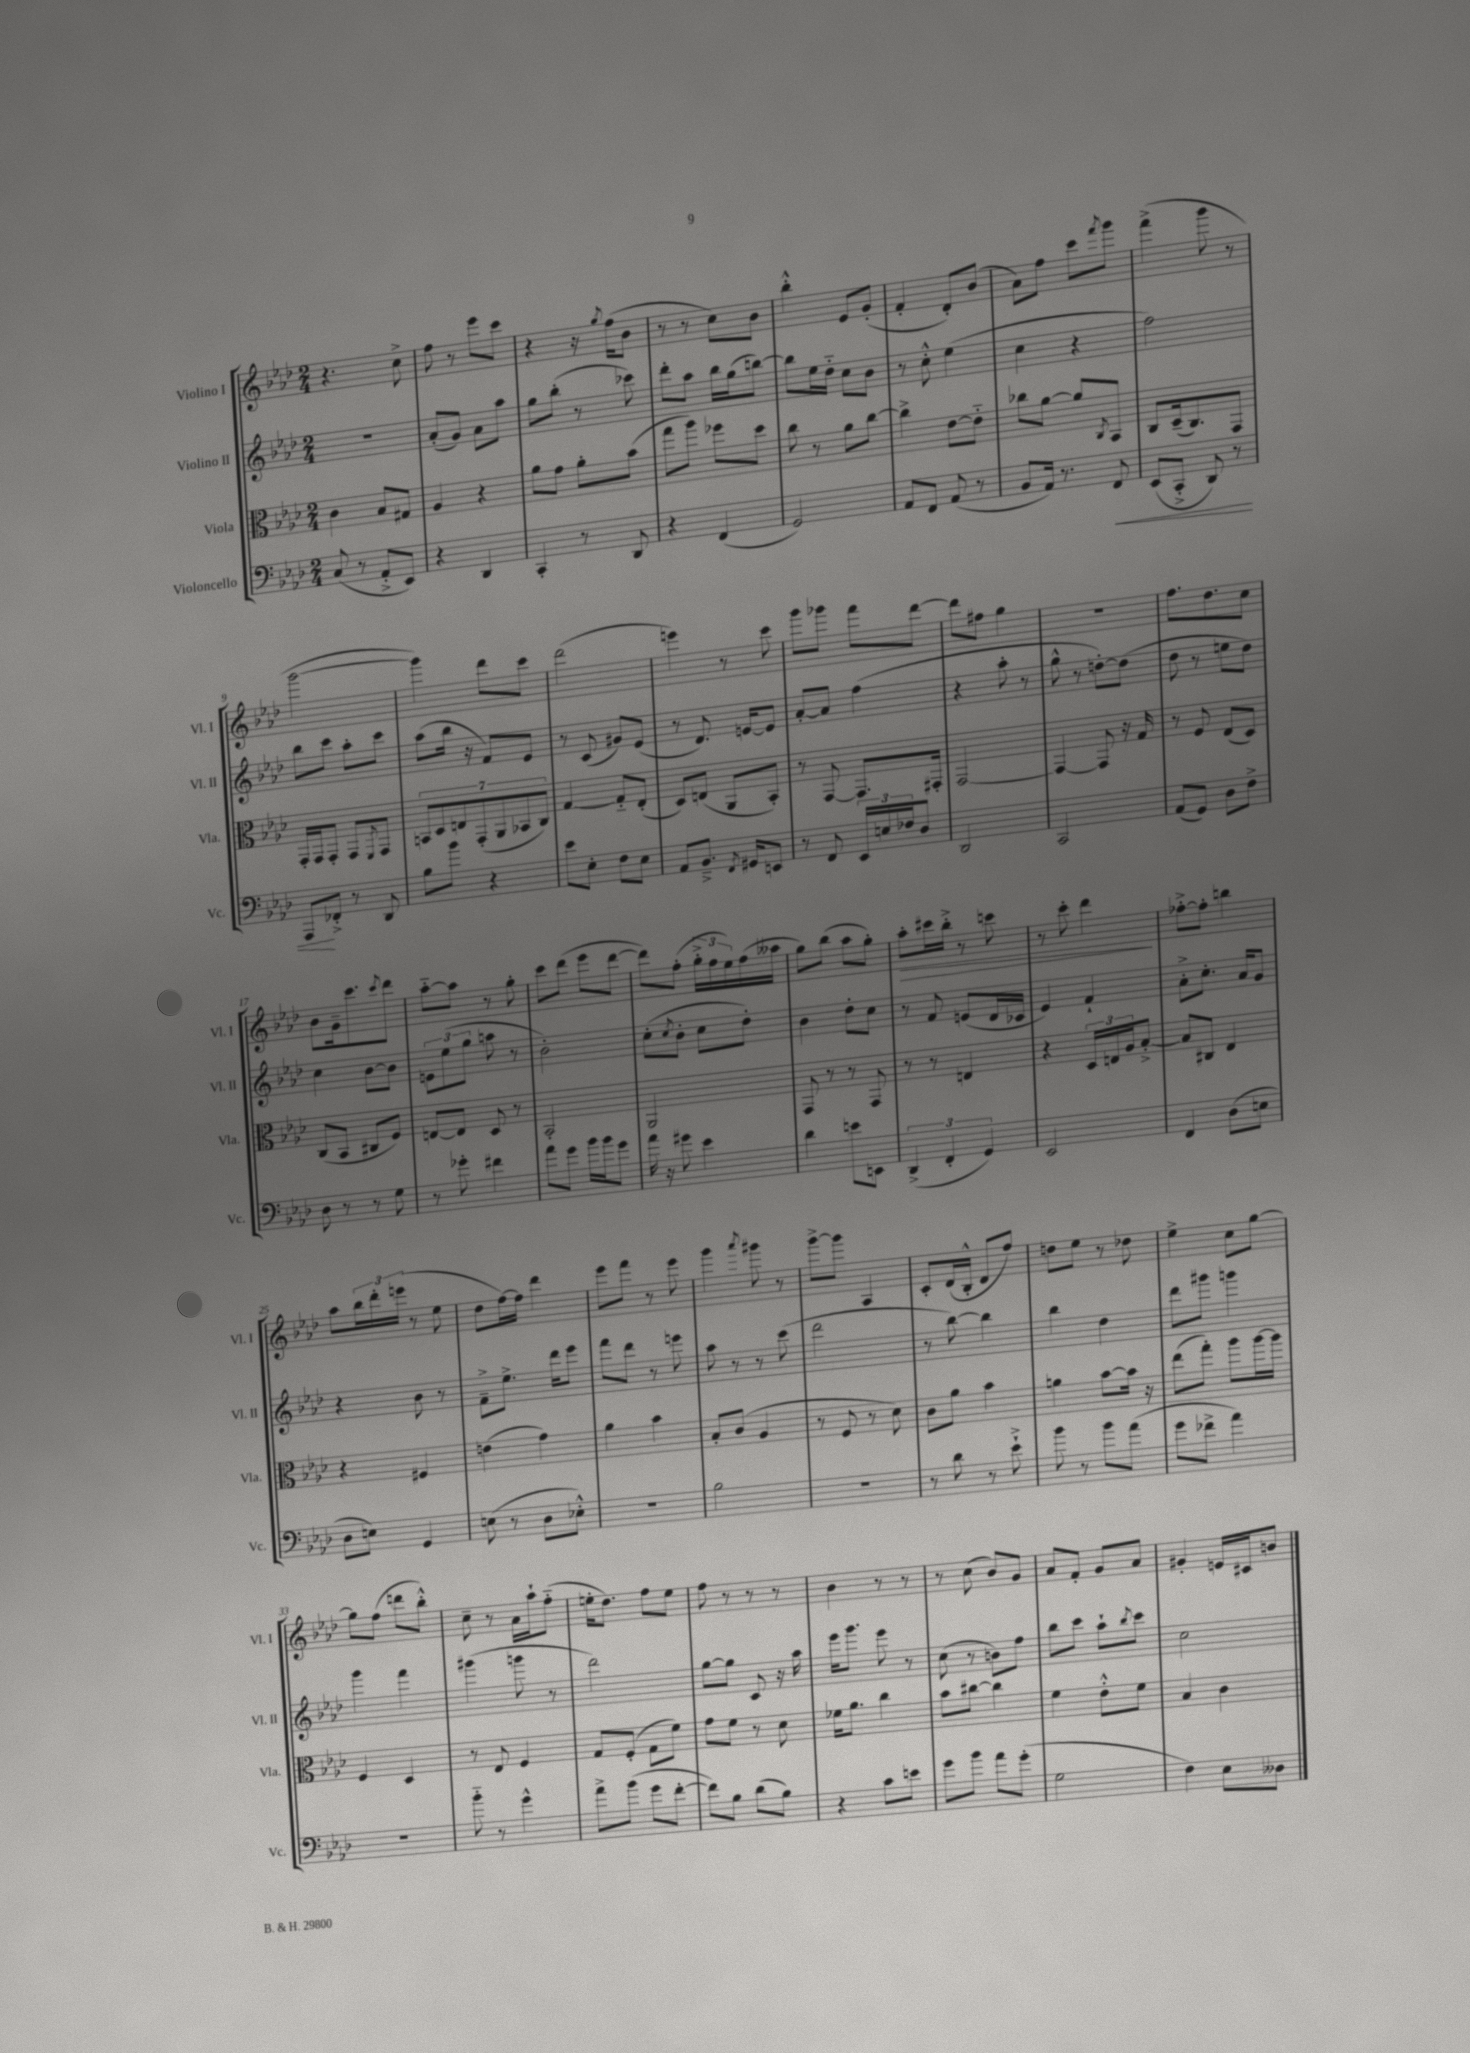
<<
\new StaffGroup <<
\new Staff = "s0" \with { instrumentName = "Violino I" shortInstrumentName = "Vl. I" } {
    \clef treble \key aes \major \numericTimeSignature \time 2/4
    r4. c''8-> |
    f''8 r8 ees'''8 c'''8 |
    r4 r16 \acciaccatura { g''8 } f''16( bes'8 |
    r8 r8 c''8) bes'8 |
    bes''4-.-^ ees'8 g'8-.( |
    f'4-. des'8-.) bes'8( |
    aes'8) f''8 c'''8 \acciaccatura { f'''8 } g'''8 |
    f'''4->( g'''8 r8 |
    g'''2~ |
    g'''4) des'''8 c'''8 |
    des'''2( |
    e'''4) r8 c'''8 |
    g'''8 ges'''8 f'''8 des'''8~ |
    des'''8 fis''8 g''4 |
    R2 |
    f''8. des''8. c''8 |
    bes'8 g'16-- c'''8. \acciaccatura { c'''8 } des'''8 |
    aes''8~-_ aes''8 r8 g''8-. |
    c'''8 des'''8( ees'''8 des'''8~ |
    des'''8) f''8-.( \tuplet 3/2 { g''16-.-> f''16 ees''16) } f''16( aeses''16 |
    g''8) bes''8( aes''8 g''8-.) |
    aes''8-.\> cis'''16 bes''16-.-> r8 c'''8 |
    r8 c'''8-. des'''4\! |
    fes''8~-.-> fes''8-. b''4 |
    aes''8 \tuplet 3/2 { bes''16 des'''16-. e'''16( } r8 ees''8 |
    des''8 f''16~) f''16 des'''4 |
    ees'''8 f'''8 r8 ees'''8 |
    g'''4 \acciaccatura { aes'''8 } gis'''8 r8 |
    g'''8~-> g'''8 aes4 |
    c'8-. des'16( bes16-.-^ des'8 f''8) |
    d''8 ees''8 r8 des''8 |
    ees''4-> c''8 g''8~ |
    g''8 f''8( d'''8 bes''8-.-^) |
    c''8-- r8 aes'16 aes''16-! f''8-_( |
    e''16-. des''8.) f''8 e''8 |
    f''8 r8 r8 r8 |
    bes'4 r8 r8 |
    r8 c''8( bes'8) g'8 |
    aes'8 f'8-. g'8 aes'8 |
    gis'4-. e'16 cis'16 b'8 \bar "|." |
}
\new Staff = "s1" \with { instrumentName = "Violino II" shortInstrumentName = "Vl. II" } {
    \clef treble \key aes \major \numericTimeSignature \time 2/4
    R2 |
    aes'8-.( g'8) aes'8 aes''8 |
    g''8 bes''8-.( r8 ces'''8) |
    des'''8-. aes''8 bes''16 g''16( b''8~) |
    b''8 ees''16 des''16-_ c''8 bes'8 |
    r8 c''8-.-^ ees''4( |
    c''4 r4 |
    f''2) |
    bes''8 c'''8 aes''8-. c'''8 |
    aes''8( bes''16 r16 f'8) ees'8 |
    r8 c'8( gis'8) ees'8( |
    r8 des'8.) e'16~ e'8 |
    aes'8~-. aes'8 f''4( |
    r4 aes''8-. r8 |
    g''8-^ r8 d''8~-.) d''8( |
    des''8 r8 e''8 des''8) |
    c''4 bes'8~ bes'8 |
    \tuplet 3/2 { e'8 ees''8( g''8 } a''8 r8 |
    bes'2-.) |
    c''8-.( \acciaccatura { c''8 } bes'8-. c''8 des''8-.) |
    bes'4 des''8-. c''8 |
    r8 f'8 e'8( des'16 ces'16 |
    ees'4) f'4-! |
    aes'8-.-> c''8.-. aes'16 g'8 |
    r4 bes'8 r8 |
    f'8---> ees''8.-> des'''16 ees'''8 |
    f'''8 des'''8 r8 e'''8 |
    aes''8 r8 r8 c'''8( |
    des'''2 |
    r8 bes''8~) bes''4 |
    bes''4 des''4 |
    des'''8 gis'''8 g'''4 |
    g'''4 f'''4 |
    gis'''4( g'''8 r8 |
    des'''2) |
    g''8~ g''8 c'8 r16 aes''16 |
    ees'''16 g'''8. ees'''8 r8 |
    c''8( r8 b'8) f''8 |
    bes''8 c'''8 aes''8-! \acciaccatura { bes''8 } c'''8 |
    c''2 \bar "|." |
}
\new Staff = "s2" \with { instrumentName = "Viola" shortInstrumentName = "Vla." } {
    \clef alto \key aes \major \numericTimeSignature \time 2/4
    c'4 bes8 gis8 |
    aes4 r4 |
    aes'8 g'8 aes'8-. bes'8( |
    g''8 aes''8) fes''8 des''8 |
    c''8 r8 aes'8 c''8~ |
    c''4-> ees'8~ ees'8-_ |
    ces''8 aes'8~ aes'8 \acciaccatura { c8 } bes,8 |
    c8 des16--( c8.) g,8 |
    g,16-. g,16 g,8-. g,8 \acciaccatura { f,8 } g,8 |
    \tuplet 7/4 { b,8 des8 e8 g,8-.( aes,8 bes,8 c8) } |
    g4~ g8-_ ees8-.( |
    des8) e8( aes,8 bes,8-.) |
    r8 g,8~ g,8. gis,16-. |
    g,2~ |
    g,4~ g,8 r16 g16 |
    r8 f8 ees8( des8) |
    c8( bes,8 cis8 f8) |
    e8~ e8 des8 r8 |
    bes,2-. |
    aes,2 |
    g,8 r8 r8 g,8 |
    r8 r8 e4 |
    r4 \tuplet 3/2 { des16 e16 aes16 } bes8~-.-> |
    bes8 cis8 ees4 |
    r4 fis4 |
    e'4( g'4) |
    aes'4 bes'4 |
    bes8-. c'8( aes4 |
    r8 f8 r8 des'8) |
    c'8 aes'8 bes'4 |
    a'4 bes'8~ bes'16 r16 |
    ees''8( g''8-.) aes''8 aes''16~ aes''16 |
    f4 des4 |
    r8 ees8 f4 |
    g8 f8-.( g8 f'8) |
    g'8 f'8 r8 des'8 |
    fes'16 aes'8. c''4 |
    bes'8 cis''8~ cis''4 |
    f'4 ees'8-.-^ f'8 |
    bes4 c'4 \bar "|." |
}
\new Staff = "s3" \with { instrumentName = "Violoncello" shortInstrumentName = "Vc." } {
    \clef bass \key aes \major \numericTimeSignature \time 2/4
    c8( r8 aes,8-.-> ees,8) |
    r4 des,4 |
    c,4-. r8 des,8 |
    r4 f,4( |
    g,2) |
    aes,8 f,8 aes,8( r8 |
    bes,8 aes,16) r8. f,8\< |
    ees,8( c,8-.-> des,8) r8 |
    aes,,8\! fes,8-.-> r8 des,8 |
    bes8 bes'8 r4 |
    ees'8 ees8-. f8 ees8 |
    aes,8 bes,8.---> \acciaccatura { f,8 } gis,16 e,8 |
    r8 f,8 \tuplet 3/2 { ees,16 e16 fes16 } des8 |
    des,2 |
    c,2 |
    aes,8( g,8) des8 f8-> |
    des8 r8 r8 g8 |
    r8 ges'8-. fis'4 |
    aes'8 g'8 bes'16 bes'16 g'8 |
    aes'16 r16 gis'8 ees'4 |
    des'4 e'8 e,8 |
    \tuplet 3/2 { des,4->( f,4-. g,4) } |
    ees,2 |
    f,4 des8( e8 |
    des8 e8) g,4 |
    e8( r8 des8 ees8-.-^) |
    R2 |
    bes2 |
    R2 |
    r8 des'8 r8 ees'8-!-> |
    bes'8 r8 bes'8 aes'8( |
    g'8 fes'8-> aes'4) |
    R2 |
    bes'8-_ r8 g'4-^ |
    aes'8-> bes'8( g'8 f'8~-. |
    f'8) bes8 des'8( bes8) |
    r4 c'8 e'8 |
    g'8 bes'8 aes'8 g'8-.( |
    g2 |
    f4) ees8 deses8 \bar "|." |
}
>>
>>
